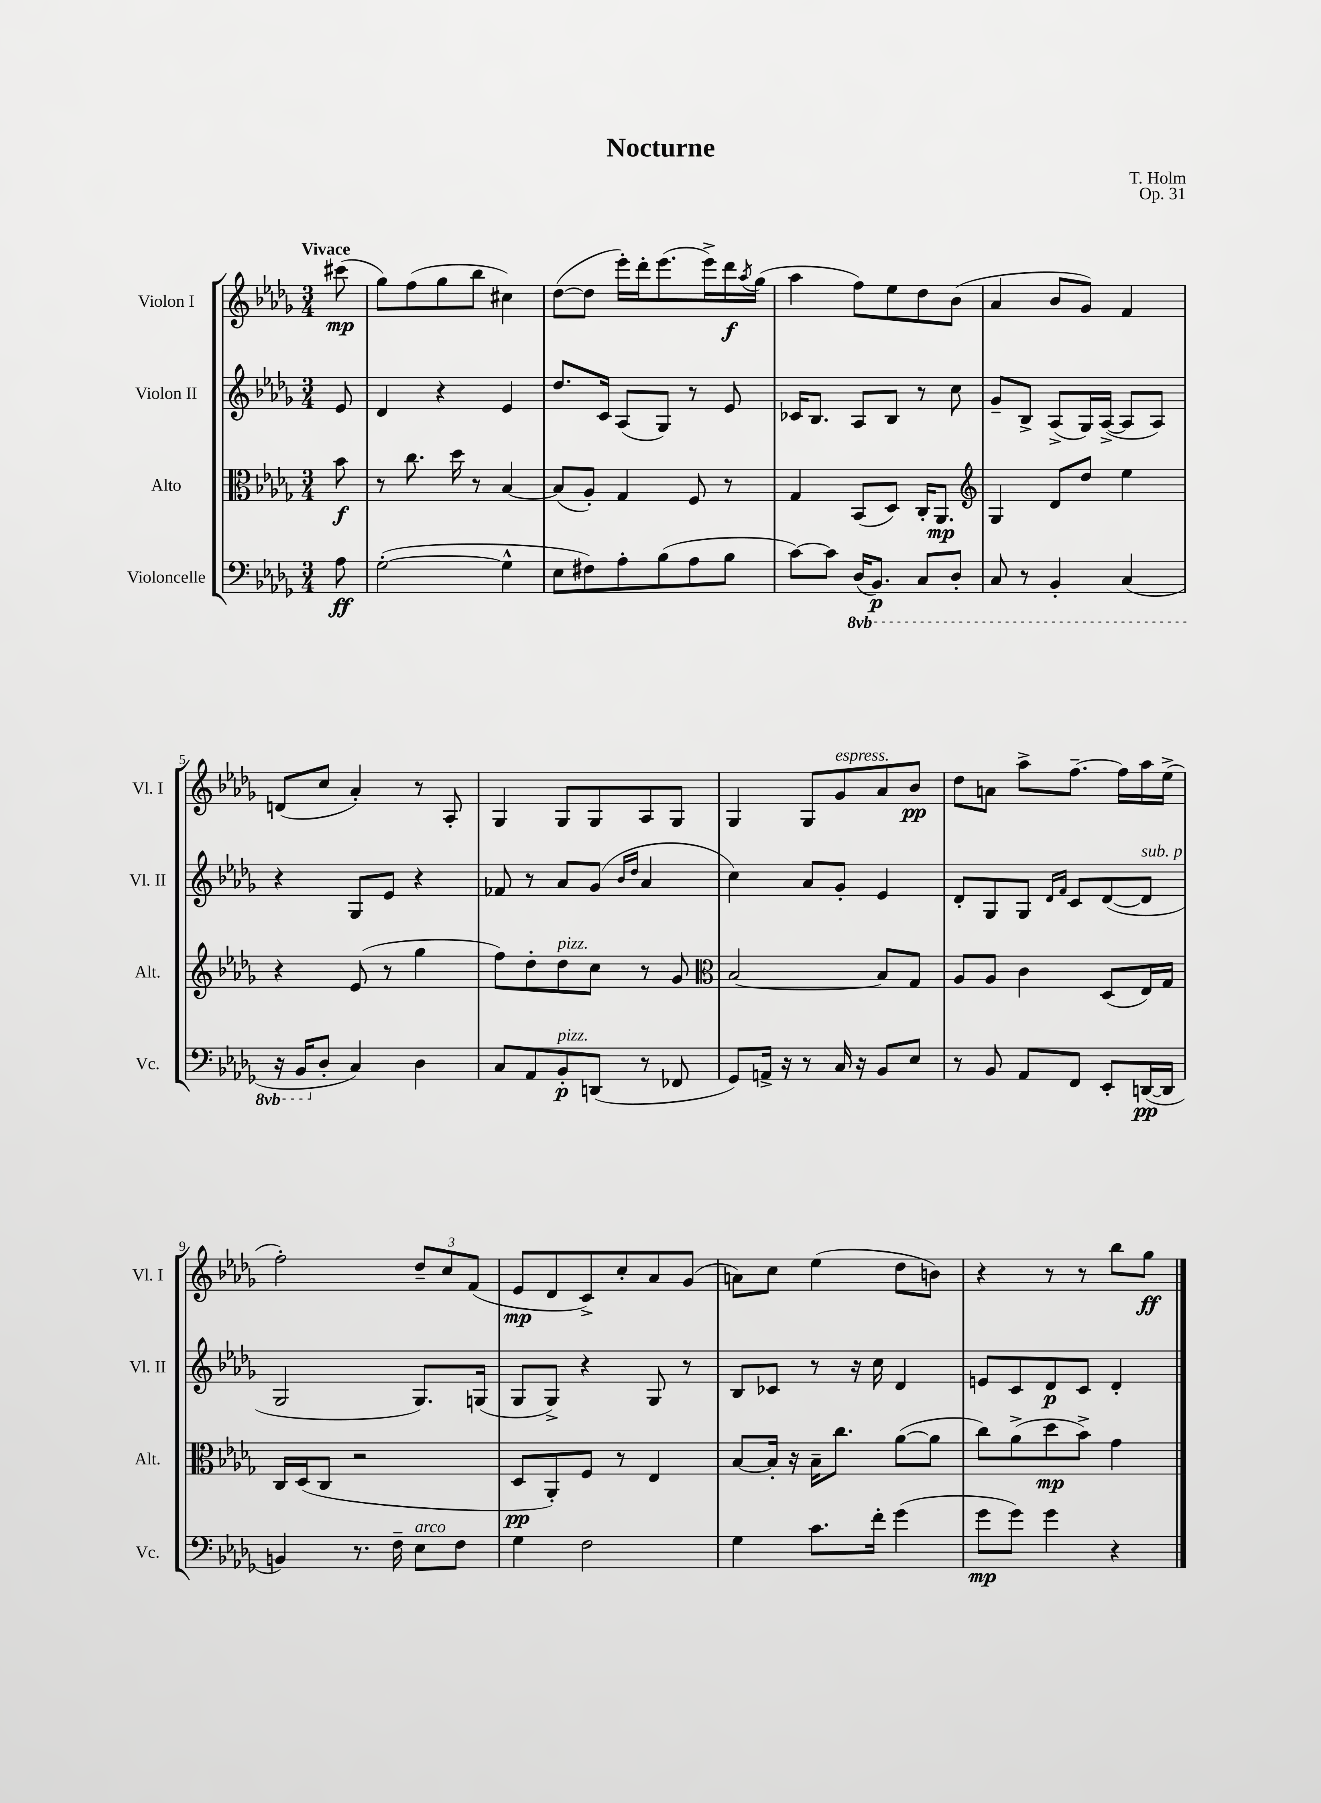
\header { title = "Nocturne" composer = "T. Holm" opus = "Op. 31" }
<<
\new StaffGroup <<
\new Staff = "s0" \with { instrumentName = "Violon I" shortInstrumentName = "Vl. I" } {
    \clef treble \key des \major \numericTimeSignature \time 3/4 \partial 8 \tempo "Vivace"
    cis'''8\mp( |
    ges''8) f''8( ges''8 bes''8 cis''4) |
    des''8~( des''8 ees'''16-.) des'''16-. ees'''8.( ees'''16->) des'''16\f \acciaccatura { aes''8 } ges''16( |
    aes''4 f''8) ees''8 des''8 bes'8( |
    aes'4 bes'8 ges'8) f'4 |
    d'8( c''8 aes'4-.) r8 aes8-. |
    ges4 ges8 ges8 aes8 ges8 |
    ges4 ges8 ges'8^\markup { \italic "espress." } aes'8 bes'8\pp |
    des''8 a'8 aes''8-> f''8.~-- f''16 aes''16 ees''16->( |
    f''2-.) \tuplet 3/2 { des''8-- c''8 f'8( } |
    ees'8\mp des'8 c'8->) c''8-. aes'8 ges'8( |
    a'8) c''8 ees''4( des''8 b'8) |
    r4 r8 r8 bes''8 ges''8\ff \bar "|." |
}
\new Staff = "s1" \with { instrumentName = "Violon II" shortInstrumentName = "Vl. II" } {
    \clef treble \key des \major \numericTimeSignature \time 3/4 \partial 8
    ees'8 |
    des'4 r4 ees'4 |
    des''8. c'16 aes8( ges8) r8 ees'8 |
    ces'16 bes8. aes8 bes8 r8 c''8 |
    ges'8-- bes8-> aes8->( ges16) aes16~->( aes8 aes8) |
    r4 ges8 ees'8 r4 |
    fes'8 r8 aes'8 ges'8( \grace { bes'16 des''16 } aes'4 |
    c''4) aes'8 ges'8-. ees'4 |
    des'8-. ges8 ges8 \grace { des'16 f'16 } c'8 des'8~( des'8^\markup { \italic "sub. p" } |
    ges2 ges8.) g16( |
    ges8 ges8->) r4 ges8 r8 |
    bes8 ces'8 r8 r16 c''16 des'4 |
    e'8 c'8 des'8\p c'8 des'4-. \bar "|." |
}
\new Staff = "s2" \with { instrumentName = "Alto" shortInstrumentName = "Alt." } {
    \clef alto \key des \major \numericTimeSignature \time 3/4 \partial 8
    bes'8\f |
    r8 c''8. des''16 r8 bes4~ |
    bes8( aes8-.) ges4 f8 r8 |
    ges4 bes,8( des8) c16-. aes,8.\mp |
    \clef treble ges4 des'8 des''8 ees''4 |
    r4 ees'8( r8 ges''4 |
    f''8) des''8-. des''8^\markup { \italic "pizz." } c''8 r8 ges'8 |
    \clef alto bes2~ bes8 ges8 |
    aes8 aes8 c'4 des8( ees16) ges16 |
    c16 des16( c8 r2 |
    des8\pp aes,8-.) f8 r8 ees4 |
    bes8~ bes16-. r16 bes16-- c''8. aes'8~( aes'8 |
    c''8) aes'8->( des''8\mp bes'8->) ges'4 \bar "|." |
}
\new Staff = "s3" \with { instrumentName = "Violoncelle" shortInstrumentName = "Vc." } {
    \clef bass \key des \major \numericTimeSignature \time 3/4 \set Staff.ottavationMarkups = #ottavation-simple-ordinals \partial 8
    aes8\ff |
    ges2~-.( ges4-^ |
    ees8 fis8) aes8-. bes8( aes8 bes8 |
    c'8~) c'8 \ottava #-1 des,16( bes,,8.\p) c,8 des,8-. |
    c,8 r8 bes,,4-. c,4( |
    r16 bes,,16 \ottava #0 des8-. c4) des4 |
    c8 aes,8 bes,8-.\p^\markup { \italic "pizz." } d,8( r8 fes,8 |
    ges,8) a,16-> r16 r8 c16 r16 bes,8 ees8 |
    r8 bes,8 aes,8 f,8 ees,8-. d,16~\pp( d,16 |
    b,4) r8. f16-- ees8^\markup { \italic "arco" } f8 |
    ges4 f2 |
    ges4 c'8. f'16-. ges'4( |
    ges'8\mp ges'8) ges'4 r4 \bar "|." |
}
>>
>>
